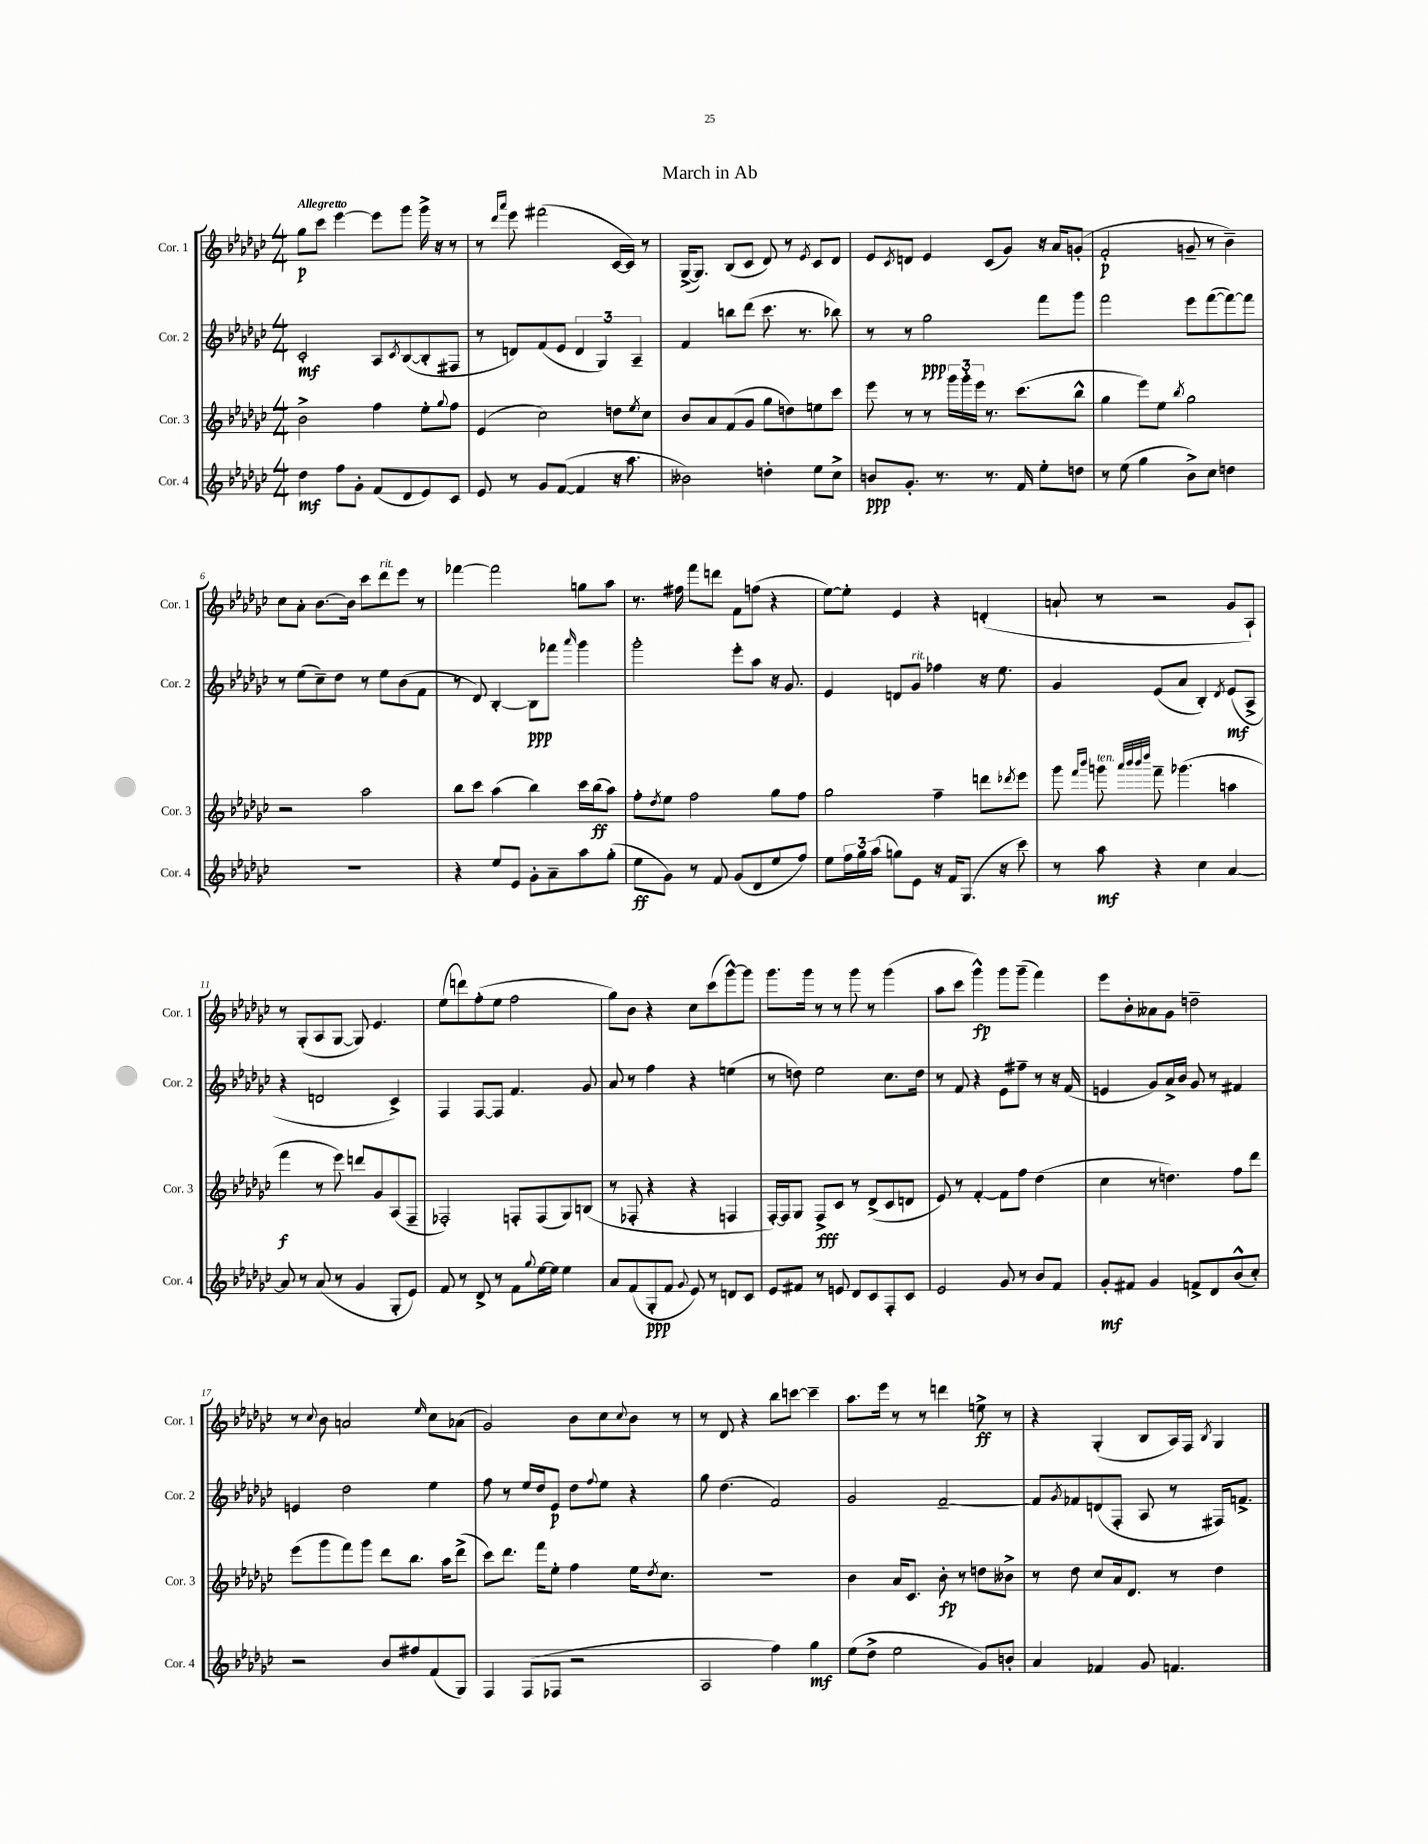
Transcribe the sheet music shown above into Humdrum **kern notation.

**kern	**dynam	**kern	**dynam	**kern	**dynam	**kern	**dynam
*part4	*part4	*part3	*part3	*part2	*part2	*part1	*part1
*staff4	*staff4	*staff3	*staff3	*staff2	*staff2	*staff1	*staff1
*I"Cor. 4	*	*I"Cor. 3	*	*I"Cor. 2	*	*I"Cor. 1	*
*I'Cor. 4	*	*I'Cor. 3	*	*I'Cor. 2	*	*I'Cor. 1	*
*clefG2	*	*clefG2	*	*clefG2	*	*clefG2	*
*k[b-e-a-d-g-c-]	*	*k[b-e-a-d-g-c-]	*	*k[b-e-a-d-g-c-]	*	*k[b-e-a-d-g-c-]	*
*M4/4	*	*M4/4	*	*M4/4	*	*M4/4	*
=1	=1	=1	=1	=1	=1	=1	=1
!	!	!	!	!	!	!LO:TX:a:B:t=Allegretto	!
4dd-\	mf	2b-^\	.	2c-'/	mf	8gg-\L	p
.	.	.	.	.	.	8ccc-\J	.
8ff\L	.	.	.	.	.	[4eee-\	.
8g-'\J	.	.	.	.	.	.	.
(8f/L	.	4ff\	.	8A-/L	.	8eee-\L]	.
.	.	.	.	8qc-/	.	.	.
8d-/	.	.	.	([8B-/	.	8ggg-\J	.
8e-/)	.	8ee-'\L	.	8B-'/]	.	16ggg-^\	.
.	.	.	.	.	.	16r	.
.	.	8qqgg-/	.	.	.	.	.
8c-/J	.	8ff\J	.	8F#X/J	.	8r	.
=2	=2	=2	=2	=2	=2	=2	=2
8e-/	.	(4e-/	.	8r	.	8r	.
.	.	.	.	.	.	16qqddd-/LL	.
.	.	.	.	.	.	16qqaaa-/JJ	.
8r	.	.	.	8dn/L)	.	8eee-\	.
8g-/L	.	2cc-\)	.	(8f/	.	(2fff#X\	.
([8f/J	.	.	.	8e-/J	.	.	.
4f/]	.	.	.	6d/	.	.	.
.	.	.	.	6G-/)	.	.	.
16r	.	8ddn\L	.	.	.	[16c-/LL	.
8.aa-\	.	.	.	.	.	16c-/JJ])	.
.	.	.	.	6A-~/	.	.	.
.	.	8qee-/	.	.	.	.	.
.	.	8cc-\J	.	.	.	8r	.
=3	=3	=3	=3	=3	=3	=3	=3
2b--X\)	.	8b-/L	.	4f/	.	([16G-^/KL	.
.	.	.	.	.	.	8.G-/J])	.
.	.	8a-/	.	.	.	.	.
.	.	(8f/	.	8bbn\L	.	(8B-/L	.
.	.	8g-/J	.	(8ddd-\J	.	8c-/J	.
4ddn'\	.	8gg-\L	.	8.ccc-\	.	8d-/)	.
.	.	8ddn\)	.	.	.	8r	.
.	.	.	.	8.r	.	.	.
.	.	.	.	.	.	8qe-/	.
8ee-\L	.	8een\	.	.	.	8c-/L	.
8cc-^\J	.	8ccc-\J	.	8bb-X\)	.	8d-/J	.
=4	=4	=4	=4	=4	=4	=4	=4
8bn/L	ppp	8eee-\	.	8r	.	8e-/L	.
.	.	.	.	.	.	8qc-/	.
8.g-'/J	.	8r	.	8r	.	8dn/J	.
.	.	8r	.	2gg-\	ppp	4e-/	.
8.r	.	.	.	.	.	.	.
.	.	24ggg-\LL	.	.	.	.	.
.	.	24ggg-'\	.	.	.	.	.
.	.	24eee-\JJ	.	.	.	.	.
8.r	.	8.r	.	.	.	(8c-/L	.
.	.	.	.	.	.	8g-/J)	.
16f/	.	(8.ccc-\L	.	.	.	.	.
8ee-'\L	.	.	.	8fff\L	.	16r	.
.	.	.	.	.	.	16a-/KL	.
8ddn\J	.	8bb-^^\J	.	8ggg-\J	.	(8gn'/J	.
=5	=5	=5	=5	=5	=5	=5	=5
8r	.	4gg-\	.	2fff\	.	2f'/	p
(8ee-\	.	.	.	.	.	.	.
4gg-\	.	8eee-\L)	.	.	.	.	.
.	.	8ee-\J	.	.	.	.	.
.	.	8qbb-/	.	.	.	.	.
8b-^\L)	.	2gg-\	.	8eee-\L	.	8gn~/	.
8cc-\J	.	.	.	([8fff\	.	8r	.
4ddn\	.	.	.	8fff\_)	.	4b-~\)	.
.	.	.	.	8fff\J]	.	.	.
!!LO:LB:g=z
=6	=6	=6	=6	=6	=6	=6	=6
1r	.	2r	.	8r	.	8cc-\L	.
.	.	.	.	(8ee-\L	.	8a-'\J	.
.	.	.	.	8cc-~\)	.	[8.b-\L	.
.	.	.	.	8dd-\J	.	.	.
.	.	.	.	.	.	16b-\Jk]	.
.	.	2aa-\	.	8r	.	8ccc-\L	.
!	!	!	!	!	!	!LO:TX:a:i:t=rit.	!
.	.	.	.	8ee-\L	.	8ddd-\	.
.	.	.	.	(8b-\	.	8eee-\J	.
.	.	.	.	8f\J	.	8r	.
=7	=7	=7	=7	=7	=7	=7	=7
4r	.	8bb-\L	.	8r	.	[4fff-X\	.
.	.	8ccc-\J	.	8d-/)	.	.	.
8ee-/L	.	(4aa-\	.	[4B-'/	.	2fff-\]	.
8e-/J	.	.	.	.	.	.	.
8g-'\L	.	4bb-\)	.	8B-\L]	ppp	.	.
8a-~\	.	.	.	8fff-X\J	.	.	.
.	.	.	.	16qqaaa-/	.	.	.
8aa-\	.	16ccc-\LL	.	4ggg-\	.	8ggn\L	.
.	.	(16bb-\J	ff	.	.	.	.
(8gg-'\J	.	8aa-\J)	.	.	.	8aa-\J	.
=8	=8	=8	=8	=8	=8	=8	=8
8ee-\L	ff	8ff'\L	.	2ggg-'\	.	8.r	.
.	.	8qdd-/	.	.	.	.	.
8g-\J)	.	8ee-\J	.	.	.	.	.
.	.	.	.	.	.	16ff#X\	.
8r	.	2ff\	.	.	.	8fff\L	.
8f/	.	.	.	.	.	8dddn\J	.
(8g-/L	.	.	.	8eee-'\L	.	8f\L	.
8d-/	.	.	.	8aa-\J	.	(8ffn\J	.
8ee-/	.	8gg-\L	.	16r	.	4r	.
.	.	.	.	8.g-/	.	.	.
8ff/J)	.	8ff\J	.	.	.	.	.
=9	=9	=9	=9	=9	=9	=9	=9
8ee-\L	.	2gg-\	.	4e-/	.	[8ee-\L)	.
24ff\L	.	.	.	.	.	8ee-'\J]	.
24gg-\	.	.	.	.	.	.	.
(24aa-\JJ	.	.	.	.	.	.	.
8ggn\L)	.	.	.	8dn/L	.	4e-/	.
!	!	!	!	!LO:TX:a:i:t=rit.	!	!	!
8e-\J	.	.	.	8g-/J	.	.	.
16r	.	4ff~\	.	4ff-X\	.	4r	.
16f/KL	.	.	.	.	.	.	.
(8.G-/J	.	.	.	.	.	.	.
.	.	8dddn\L	.	16r	.	(4dn'/	.
16r	.	.	.	8.ee-\	.	.	.
.	.	8qddd-X/	.	.	.	.	.
8ccc-\)	.	8eee-\J	.	.	.	.	.
=10	=10	=10	=10	=10	=10	=10	=10
8r	.	8ggg-\	.	4g-/	.	8an`/	.
.	.	16qqfff/LL	.	.	.	.	.
.	.	16qqbbb-/JJ	.	.	.	.	.
!	!	!LO:TX:a:i:t=ten.	!	!	!	!	!
8aa-\	mf	8gggn\	.	.	.	8r	.
.	.	32qqaaa-/LLL	.	.	.	.	.
.	.	32qqbbb-/	.	.	.	.	.
.	.	32qqbbb-/	.	.	.	.	.
.	.	32qqdddd-/JJJ	.	.	.	.	.
4r	.	8fff~\	.	(8e-/L	.	2r	.
.	.	(4.ggg-X\	.	8a-/J	.	.	.
4cc-\	.	.	.	4B-'/)	.	.	.
.	.	.	.	8qd-/	.	.	.
[4a-/	.	4aan\	.	(8e-/L	mf	8g-/L	.
.	.	.	.	8A-^/J	.	8A-`/J)	.
!!LO:LB:g=z
=11	=11	=11	=11	=11	=11	=11	=11
8a-/]	.	4fff\	f	4r	.	8r	.
8r	.	.	.	.	.	(8G-'/L	.
(8a-/	.	8r	.	2dn/	.	8A-/	.
8r	.	8eee-\)	.	.	.	[8G-/J	.
4g-/	.	8dddn/L	.	.	.	8G-/])	.
.	.	8g-/	.	.	.	4.e-/	.
8G-'/L	.	(8A-/	.	4c-^/)	.	.	.
8e-/J)	.	8F~/J	.	.	.	.	.
=12	=12	=12	=12	=12	=12	=12	=12
8f/	.	2F-X'/)	.	4F/	.	(8ee-\L	.
8r	.	.	.	.	.	8dddn\)	.
8d-^/	.	.	.	[8F/L	.	(8ff'\	.
8r	.	.	.	8F/J]	.	8ee-\J	.
8f\L	.	8Fn'/L	.	4.f/	.	2ff\	.
8qqgg-/	.	.	.	.	.	.	.
[16ee-\L	.	(8F/	.	.	.	.	.
16ee-\JJ]	.	.	.	.	.	.	.
4ee-\	.	8G-/)	.	.	.	.	.
.	.	(8Bn/J	.	8g-/	.	.	.
=13	=13	=13	=13	=13	=13	=13	=13
8a-/L	.	8r	.	8a-/	.	8gg-\L)	.
(8f/	.	8F-X'/	.	8r	.	8b-\J	.
8G-'/	ppp	4r	.	4ff\	.	4r	.
8f/J	.	.	.	.	.	.	.
8qqg-/	.	.	.	.	.	.	.
8e-/)	.	4r	.	4r	.	8cc-\L	.
8r	.	.	.	.	.	(8ccc-\	.
8dn/L	.	4Fn/	.	(4een\	.	[8ggg-^^\)	.
8c-/J	.	.	.	.	.	8ggg-\J]	.
=14	=14	=14	=14	=14	=14	=14	=14
8e-/L	.	[16F'/LL)	.	8r	.	8.ggg-\L	.
.	.	16F/J]	.	.	.	.	.
8f#X/J	.	8G-/J	.	8ddn\)	.	.	.
.	.	.	.	.	.	16ggg-\Jk	.
8r	.	8F^/L	fff	2ee-\	.	8r	.
8en/	.	8c-/J	.	.	.	8r	.
8d-/L	.	8r	.	.	.	8ggg-\	.
8c-/	.	(8d-^/L	.	.	.	8r	.
8F'/	.	8c-/	.	8.cc-\L	.	(4ggg-\	.
8c-/J	.	8dn/J	.	.	.	.	.
.	.	.	.	16dd\Jk	.	.	.
=15	=15	=15	=15	=15	=15	=15	=15
2e-/	.	8e-/)	.	8r	.	8aa-\L	.
.	.	8r	.	8f/	.	8ccc-\J	.
.	.	[4f'/	.	4r	.	4ggg-^^\)	fp
8g-/	.	8f\L]	.	8e-\L	.	8ggg-\L	.
8r	.	8ff\J	.	8ff#X~\J	.	(8ggg-~\J	.
8b-/L	.	(4dd-\	.	8r	.	4fff\)	.
8f/J	.	.	.	16r	.	.	.
.	.	.	.	(16f/	.	.	.
=16	=16	=16	=16	=16	=16	=16	=16
8g-'/L	mf	4cc-\	.	4en/	.	8eee-\L	.
8f#X/J	.	.	.	.	.	8b-'\	.
4g-/	.	8r	.	8g-/L)	.	8a--X\	.
.	.	4.ddn\)	.	16a-^/L	.	8g-\J	.
.	.	.	.	16b-/JJ	.	.	.
8fn^/L	.	.	.	8g-/	.	2ddn~\	.
8d-/	.	.	.	8r	.	.	.
(8b-^^/	.	8ff\L	.	4f#X/	.	.	.
8cc-'/J)	.	8ddd-\J	.	.	.	.	.
!!LO:LB:g=z
=17	=17	=17	=17	=17	=17	=17	=17
2r	.	(8eee-\L	.	4en/	.	8r	.
.	.	.	.	.	.	8qqcc-/	.
.	.	8ggg-\	.	.	.	8b-\	.
.	.	8fff\)	.	2dd-\	.	2an/	.
.	.	8ggg-\J	.	.	.	.	.
8b-/L	.	8ddd-\L	.	.	.	.	.
8ff#X/	.	8.bb-\J	.	.	.	.	.
.	.	.	.	.	.	16qqee-/	.
(8f/	.	.	.	4ee-\	.	8cc-\L	.
.	.	16aa-\KL	.	.	.	.	.
8G-/J)	.	(8ddd-^\J	.	.	.	(8a-X\J	.
=18	=18	=18	=18	=18	=18	=18	=18
4F/	.	8ccc-\L)	.	8ff\	.	2g-/)	.
.	.	8.ddd-\J	.	8r	.	.	.
(8F/L	.	.	.	16ee-/LL	.	.	.
.	.	16fff\KL	.	16dd-/J	.	.	.
8F-X/J	.	8ee-'\J	.	8e-/J	p	.	.
2r	.	4ff\	.	8dd-\L	.	8b-\L	.
.	.	.	.	8qqff/	.	.	.
.	.	.	.	8ee-\J	.	8cc-\	.
.	.	.	.	.	.	8qqcc-/	.
.	.	16ee-\KL	.	4r	.	8b-\J	.
.	.	8qdd-/	.	.	.	.	.
.	.	8.cc-\J	.	.	.	.	.
.	.	.	.	.	.	8r	.
=19	=19	=19	=19	=19	=19	=19	=19
2A-/	.	1r	.	8gg-\	.	8r	.
.	.	.	.	(4.dd-\	.	8d-/	.
.	.	.	.	.	.	4r	.
4ff\)	.	.	.	2f/)	.	8bb-\L	.
.	.	.	.	.	.	[8cccn\J	.
4gg-\	mf	.	.	.	.	4ccc~\]	.
=20	=20	=20	=20	=20	=20	=20	=20
(8ee-\L	.	4b-\	.	2g-/	.	8.aa-\L	.
8dd-^\J	.	.	.	.	.	.	.
.	.	.	.	.	.	16eee-\Jk	.
2ee-\	.	16a-/KL	.	.	.	8r	.
.	.	8.c-/J	.	.	.	.	.
.	.	.	.	.	.	8r	.
.	.	8b-'\	fp	[2f~/	.	4dddn\	.
.	.	8r	.	.	.	.	.
8g-/L)	.	8ddn\L	.	.	.	8een^\	ff
8bn'/J	.	8b--X^\J	.	.	.	8r	.
=21	=21	=21	=21	=21	=21	=21	=21
4a-/	.	8r	.	8f/L]	.	4r	.
.	.	.	.	8qg-/	.	.	.
.	.	8dd-\	.	8f-X/	.	.	.
4f-X/	.	8cc-/L	.	(8dn/	.	(4G-'/	.
.	.	16a-/k	.	8F'/J	.	.	.
.	.	8.d-/J	.	.	.	.	.
8g-/	.	.	.	8A-/	.	8B-/L	.
4.fn/	.	8r	.	8r	.	16A-/L)	.
.	.	.	.	.	.	16F/JJ	.
.	.	.	.	.	.	8qB-/	.
.	.	4dd-\	.	16F#X/KL)	.	4G-/	.
.	.	.	.	8.fn^/J	.	.	.
==	==	==	==	==	==	==	==
*-	*-	*-	*-	*-	*-	*-	*-
